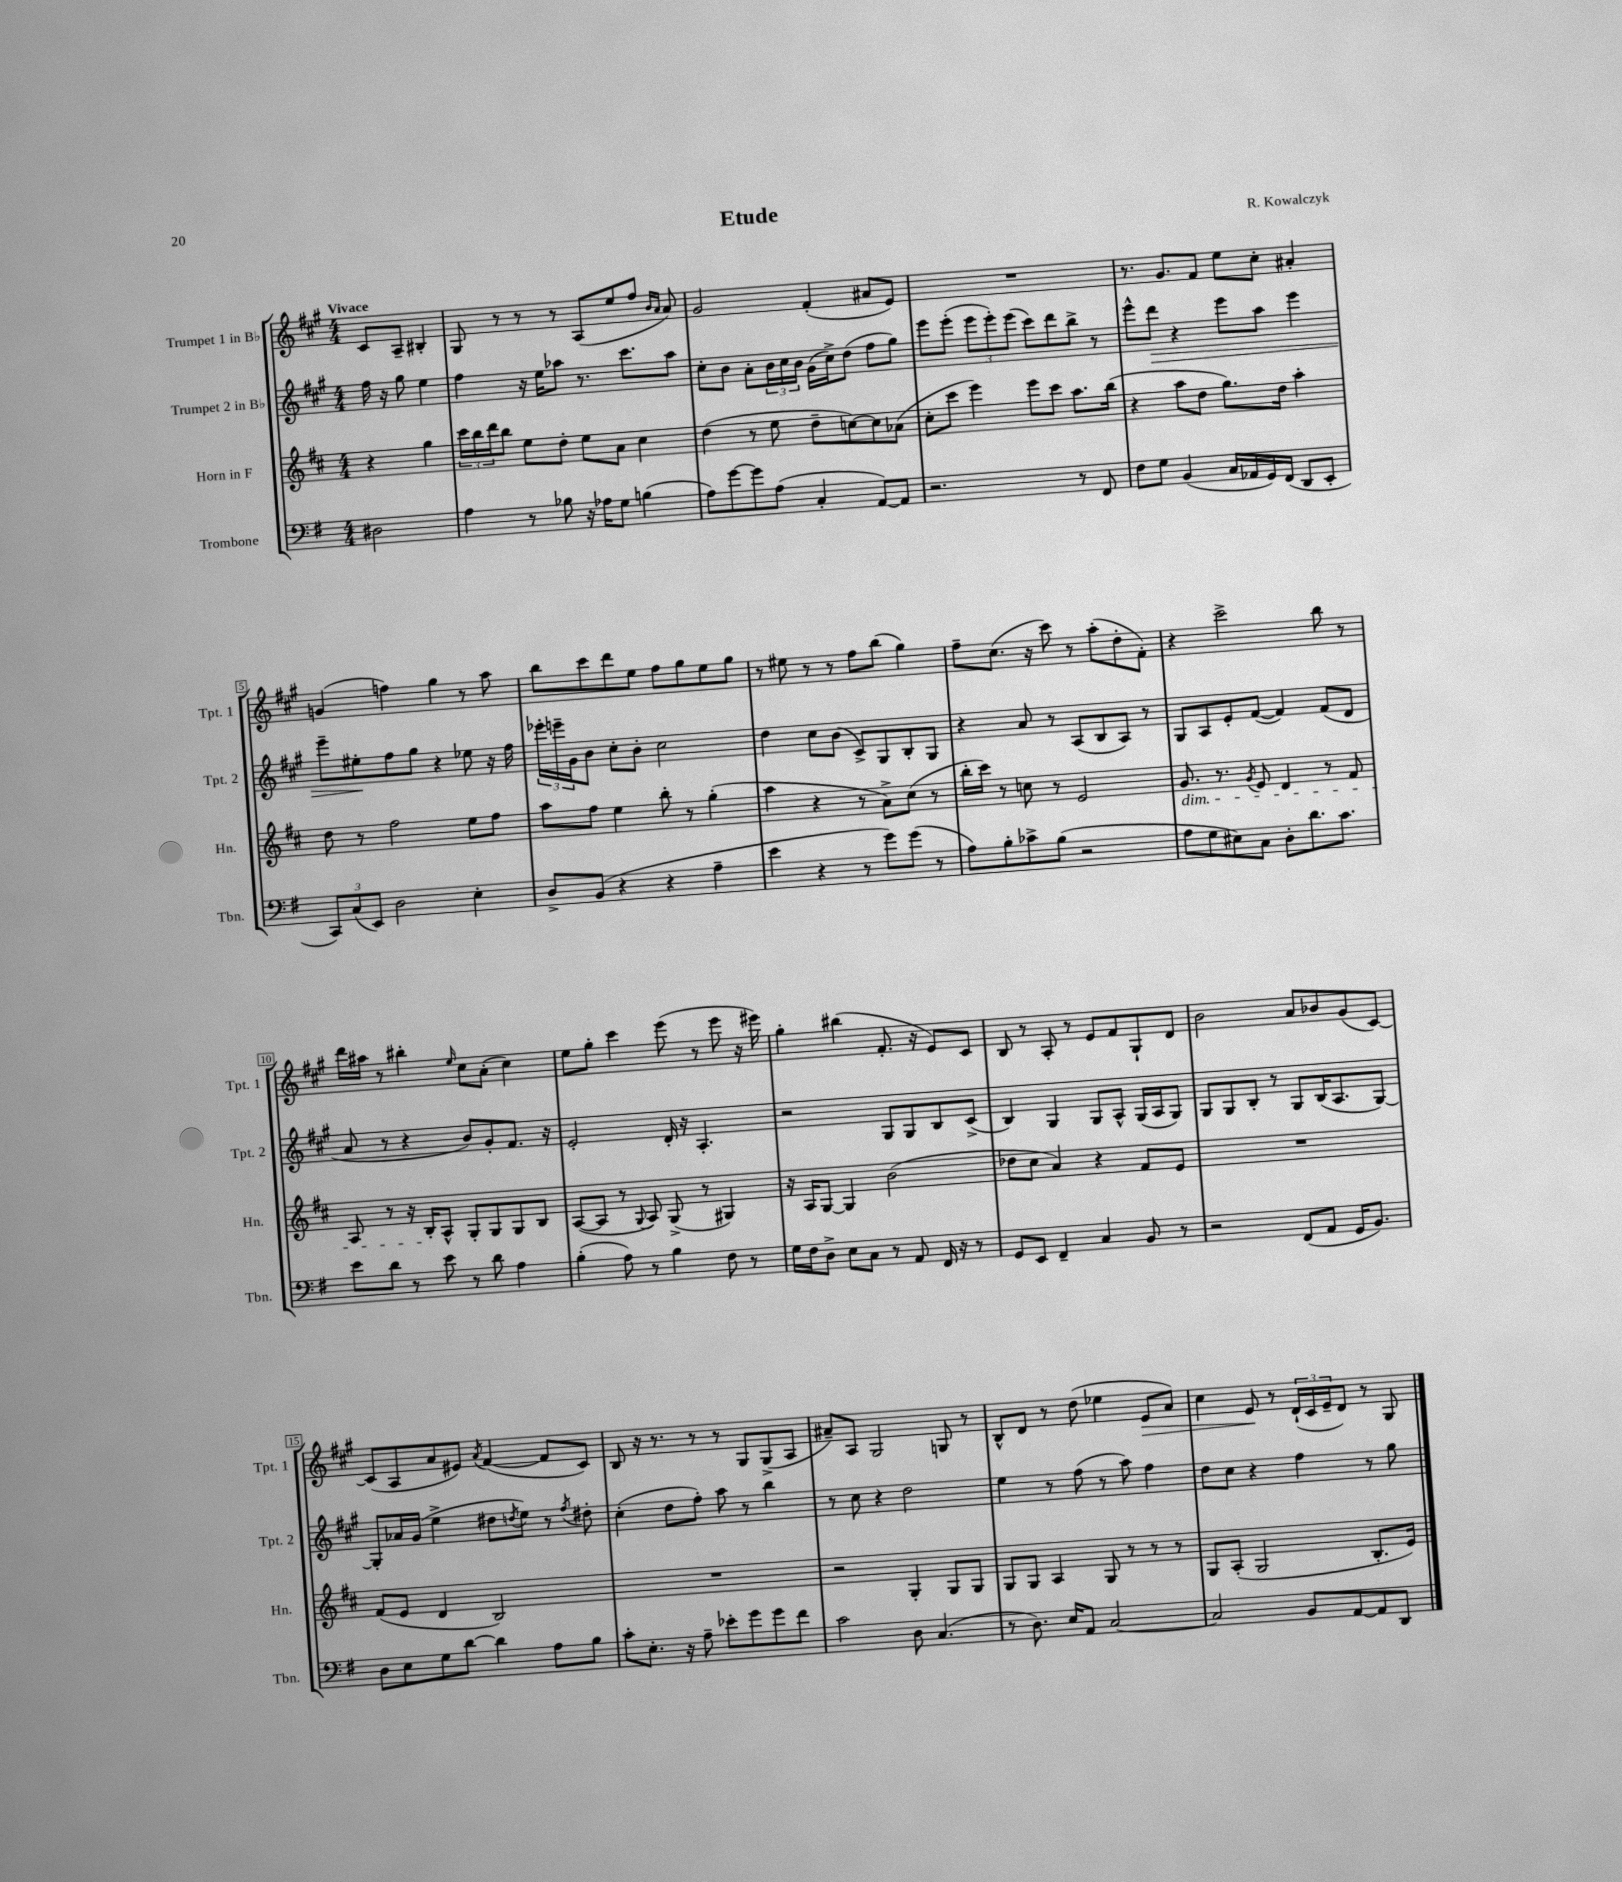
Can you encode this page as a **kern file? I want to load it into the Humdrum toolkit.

**kern	**kern	**kern	**dynam	**kern	**dynam
*part4	*part3	*part2	*part2	*part1	*part1
*staff4	*staff3	*staff2	*staff2	*staff1	*staff1
*I"Trombone	*I"Horn in F	*I"Trumpet 2 in B♭	*	*I"Trumpet 1 in B♭	*
*I'Tbn.	*I'Hn.	*I'Tpt. 2	*	*I'Tpt. 1	*
*clefF4	*clefG2	*clefG2	*	*clefG2	*
*k[f#]	*k[f#c#]	*k[f#c#g#]	*	*k[f#c#g#]	*
*M4/4	*M4/4	*M4/4	*	*M4/4	*
=	=	=	=	=	=
!	!	!	!	!LO:TX:a:B:t=Vivace	!
2D#X\	4r	16ff#\	.	8c#/L	.
.	.	16r	.	.	.
.	.	8gg#\	.	8A~/J	.
.	4gg\	4ee\	.	4B#X'/	.
=1	=1	=1	=1	=1	=1
4A\	24ccc#\LL	4ff#\	.	8G#/	.
.	24bb\	.	.	.	.
.	24ddd\J	.	.	.	.
.	8bb\J	.	.	8r	.
8r	8ee\L	16r	.	8r	.
.	.	16ee\KL	.	.	.
8B-X\	8dd'\J	8aa-X\J	.	8r	.
16r	8ee\L	8.r	.	(8A/L	.
16A-X\KL	.	.	.	.	.
8G\J	8a\J	.	.	8ee/	.
.	.	8.ccc#\L	.	.	.
(4Bn\	4cc#\	.	.	8ff#/J	.
.	.	.	.	16qqb/LL	.
.	.	.	.	16qqa/JJ	.
.	.	8aa-\J	.	8a/)	.
=2	=2	=2	=2	=2	=2
8A\L)	(4dd\	8cc#'\L	.	2g#/	.
[8g\	.	8b\J	.	.	.
8g\]	8r	8a'\L	.	.	.
(8A\J	8ee\	24b\L	.	.	.
.	.	24cc#\	.	.	.
.	.	24b\JJ	.	.	.
4C'/	8dd~\L	(16g#\LL	.	(4f#'/	.
.	.	16cc#^\J)	.	.	.
.	[8ccn\)	(8dd\J	.	.	.
[8AA/L)	8cc\]	8ff#\L	.	8a#X/L	.
8AA/J]	(8a-X\J	8gg#\J)	.	8e/J)	.
=3	=3	=3	=3	=3	=3
2.r	8cc#'\L	8eee\L	.	1r	.
.	8ccc#\J	(8eee'\J	.	.	.
.	4eee\)	12eee\L	.	.	.
.	.	12eee'\)	.	.	.
.	.	(12eee\J	.	.	.
.	8eee\L	8ccc#\L)	.	.	.
.	8ccc#\J	8ddd\	.	.	.
8r	8.aa\L	8bb^\J	.	.	.
8FF#/	.	8r	.	.	.
.	(16bb\Jk	.	.	.	.
=4	=4	=4	=4	=4	=4
8F#\L	4r	8eee^^\L	.	8.r	.
!	!	!	!LO:HP:b	!	!
8G\J	.	8ddd\J	>	.	.
.	.	.	.	8.g#/L	.
(4BB/	8aa\L	4r	.	.	.
.	8dd\J	.	.	8f#/J	.
16C/LL	8.gg\L)	8eee\L	.	8ee\L	.
16AA-X/	.	.	.	.	.
16GG/)	.	8aa\J	.	8cc#'\J	.
(16FF#/JJ	16dd\Jk	.	.	.	.
8DD/L	4aa'\	4eee\	.	4a#X'/	.
8EE'/J	.	.	.	.	.
!!LO:LB:g=z
=5	=5	=5	=5	=5	=5
12CC/L)	8dd\	8eee~\L	.	(4gn/	.
(12C/	.	.	.	.	.
.	8r	8ee#X'\	.	.	.
12EE/J)	.	.	.	.	.
2D\	2ff#\	8ff#\	]	4ffn\)	.
.	.	8gg#\J	.	.	.
.	.	4r	.	4gg#\	.
4E'\	8ee\L	8ee-X\	.	8r	.
.	8ff#\J	16r	.	8aa\	.
.	.	16ff#\	.	.	.
=6	=6	=6	=6	=6	=6
8D^/L	8aa\L	24eee-X'\LL	.	8bb\L	.
.	.	24eeen~\	.	.	.
.	.	24g#\J	.	.	.
(8BB/J	8ff#\J	8b\J	.	8ccc#\	.
4r	4ee\	8cc#'\L	.	8ddd\	.
.	.	8b'\J	.	8ee\J	.
4r	8bb'\	2cc#\	.	8ff#\L	.
.	8r	.	.	8gg#\	.
4A~\	(4gg'\	.	.	8ee\	.
.	.	.	.	8gg#\J	.
=7	=7	=7	=7	=7	=7
4e\	4aa\	4dd\	.	8r	.
.	.	.	.	8ee#X\	.
4r	4r	8cc#\L	.	8r	.
.	.	(8b\J	.	8r	.
8r	8r	8c#^/L)	.	8ff#\L	.
8g\L)	8a^\L)	8G#/	.	(8bb\J	.
(8g\J	(8cc#\J	8B'/	.	4gg#\)	.
8r	8r	8G#/J	.	.	.
=8	=8	=8	=8	=8	=8
8A\L)	16bb'\LL	4r	.	8ff#~\L	.
.	16ccc#\JJ)	.	.	.	.
8B'\	8r	.	.	(8.cc#\J	.
8c-X^\	8ccn\	8a/	.	.	.
.	.	.	.	16r	.
(8B\J	8r	8r	.	8ccc#\)	.
2r	2e/	(8A/L	.	8r	.
.	.	8B/	.	(8aa'\L	.
.	.	8A/J)	.	8dd'\	.
.	.	8r	.	8f#'\J)	.
=9	=9	=9	=9	=9	=9
!	!LO:TX:b:i:t=dim.	!	!	!	!
8A\L	8.g/	8G#/L	.	4r	.
8G\	.	8A/	.	.	.
.	8.r	.	.	.	.
8E#X\)	.	8e'/	.	2ccc#^\	.
.	8qg/	.	.	.	.
8C\J	8e/	([8f#/J	.	.	.
8D'\L	4d/	4f#/])	.	.	.
8.d\	.	.	.	.	.
.	8r	(8f#/L	.	8bb\	.
8.c\J	.	.	.	.	.
.	8f#/	8d/J	.	8r	.
!!LO:LB:g=z
=10	=10	=10	=10	=10	=10
8e\L	8A/	8a/	.	16ddd\LL	.
.	.	.	.	16aa#X\JJ	.
8d\J	8r	8r	.	8r	.
8r	16r	4r	.	4bb#X'\	.
.	16B'/KL	.	.	.	.
8e\	8A^^/J	.	.	.	.
.	.	.	.	16qqee/	.
8r	8G'/L	8b/L)	.	8cc#\L	.
8d\	8G/	8g#'/	.	(8a'\J	.
4A\	8G/	8.f#/J	.	4cc#\)	.
.	8B/J	.	.	.	.
.	.	16r	.	.	.
=11	=11	=11	=11	=11	=11
(4B'\	([8A/L	2e'/	.	8ee\L	.
.	8A/J]	.	.	8gg#'\J	.
8A\)	8r	.	.	4ccc#\	.
.	8qqG/	.	.	.	.
8r	8A/)	.	.	.	.
4B\	(8G^/	16d'/	.	(8eee\	.
.	.	16r	.	.	.
.	8r	4.A'/	.	8r	.
8F#\	4G#X/)	.	.	8eee\	.
8r	.	.	.	16r	.
.	.	.	.	16eee#X\)	.
=12	=12	=12	=12	=12	=12
16G\LL	16r	2r	.	4gg#'\	.
16F#\J	16A/KL	.	.	.	.
8D^\J	[8G/J	.	.	.	.
8E\L	4G/]	.	.	(4bb#X\	.
8C\J	.	.	.	.	.
8r	(2b\	8G#/L	.	8.f#'/	.
8AA/	.	8G#/	.	.	.
.	.	.	.	16r	.
16FF#/	.	8B/	.	8e/L)	.
16r	.	.	.	.	.
8r	.	(8c#^/J	.	8c#/J	.
=13	=13	=13	=13	=13	=13
8GG/L	8dd-X\L	4B/)	.	8B/	.
8EE/J	8cc#\J	.	.	8r	.
4FF#~/	4a/)	4G#/	.	8A'/	.
.	.	.	.	8r	.
4C/	4r	8G#/L	.	8e/L	.
.	.	8A^^/J	.	8f#/	.
8BB/	8f#/L	(16G#/LL	.	8G#`/	.
.	.	16A/J	.	.	.
8r	8e/J	8G#/J)	.	8d/J	.
=14	=14	=14	=14	=14	=14
2r	1r	8G#/L	.	2b\	.
.	.	8G#/	.	.	.
.	.	8B'/J	.	.	.
.	.	8r	.	.	.
(8FF#/L	.	8G#/L	.	8a/L	.
8AA/J	.	(16B/K	.	8b-X/	.
.	.	8.A/	.	.	.
16GG/KL	.	.	.	(8g#/	.
8.BB/J)	.	.	.	.	.
.	.	[8G#/J)	.	[8c#/J)	.
!!LO:LB:g=z
=15	=15	=15	=15	=15	=15
8D\L	(8f#/L	8G#'/L]	.	(8c#/L]	.
8E\	8e/J	16a-X/L	.	8A/	.
.	.	(16g#/JJ	.	.	.
8G\	4d/	4ee^\	.	8a/	.
[8d\J	.	.	.	8e#X/J)	.
.	.	.	.	8qa/	.
4d\]	2B/)	8dd#X\L	.	([4f#/	.
.	.	8qddn/	.	.	.
.	.	8ee\J)	.	.	.
8A\L	.	8r	.	8f#/L]	.
.	.	8qff#/	.	.	.
8B\J	.	8dd#X'\	.	8c#/J)	.
=16	=16	=16	=16	=16	=16
8c'\L	1r	(4cc#'\	.	8B/	.
8.E'\J	.	.	.	16r	.
.	.	.	.	8.r	.
.	.	8dd\L	.	.	.
16r	.	.	.	.	.
8A~\	.	8ff#'\J)	.	8r	.
8e-X'\L	.	8aa\	.	8r	.
8g\	.	8r	.	8G#/L	.
8g\	.	4bb\	.	(8G#^/	.
8f#\J	.	.	.	8A/J	.
=17	=17	=17	=17	=17	=17
2c\	2r	8r	.	8a#X~/L)	.
.	.	8cc#\	.	8A/J	.
.	.	4r	.	2G#/	.
8D\	4G'/	2dd\	.	.	.
(4.C/	.	.	.	.	.
.	8G/L	.	.	8Gn/	.
.	8G/J	.	.	8r	.
=18	=18	=18	=18	=18	=18
8r	8G/L	4ee\	.	8B^^/L	.
8.D\)	8G/J	.	.	8d/J	.
.	4A/	8r	.	8r	.
16E/KL	.	.	.	.	.
8AA/J	.	(8ff#\	.	(8dd\	.
[2C/	8G/	8r	.	4ee-X\	.
.	8r	8aa\)	.	.	.
!	!	!	!	!	!LO:HP:b
.	8r	4ff#\	.	8e/L	>
.	8r	.	.	8a/J)	.
=19	=19	=19	=19	=19	=19
2C/]	8G/L	8dd\L	.	4cc#\	.
.	(8A'/J	8cc#\J	.	.	.
.	2G/	4r	.	8e/	.
.	.	.	.	8r	]
8BB/L	.	4ff#\	.	(24d`/LL	.
.	.	.	.	24c#/	.
.	.	.	.	24e~/J	.
[8AA/	.	.	.	8d/J)	.
8AA/]	8.B'/L	8r	.	8r	.
8DD/J	.	8gg#\	.	8G#/	.
.	16e/Jk)	.	.	.	.
==	==	==	==	==	==
*-	*-	*-	*-	*-	*-
